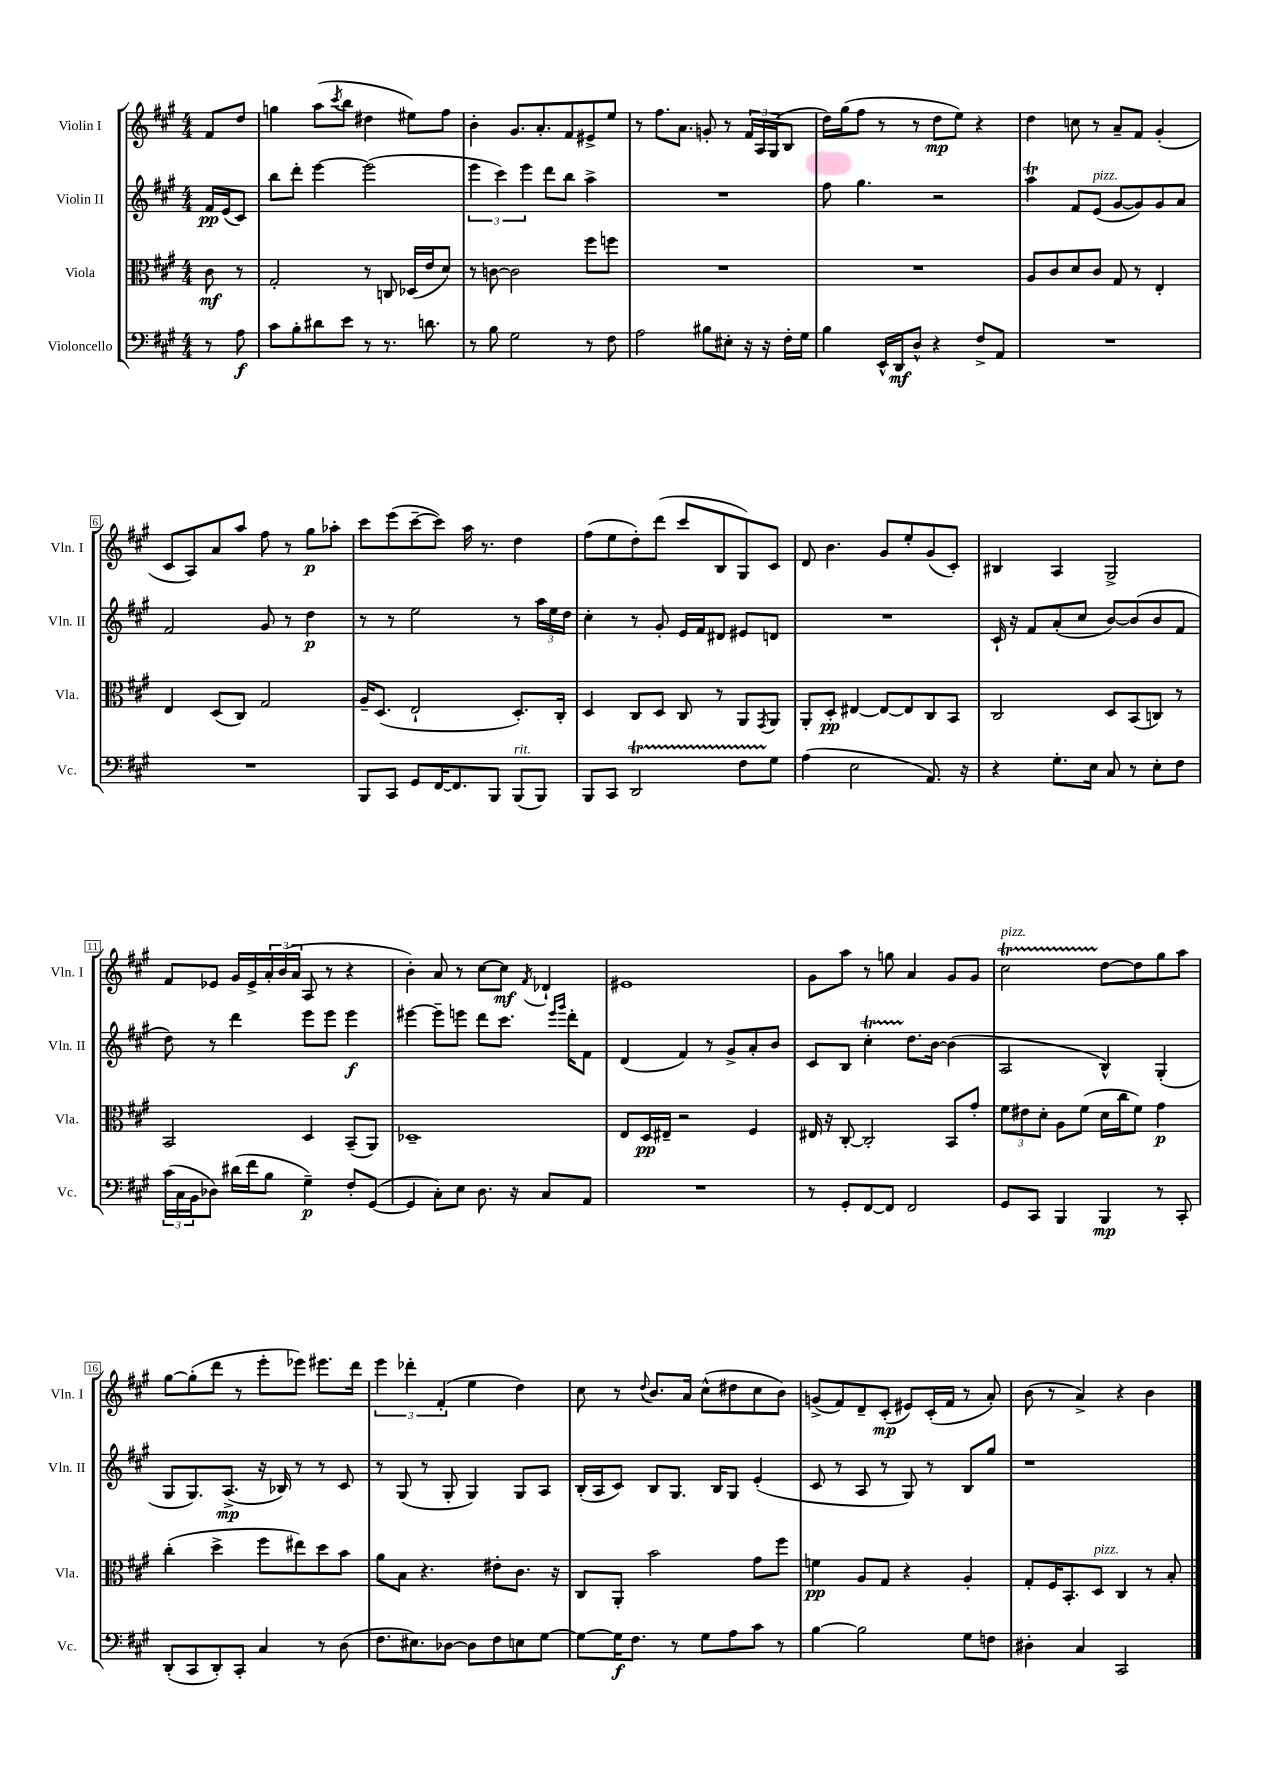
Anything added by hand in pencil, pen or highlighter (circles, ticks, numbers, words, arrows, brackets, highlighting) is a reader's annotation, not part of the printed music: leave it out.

**kern	**kern	**kern	**kern
*staff4	*staff3	*staff2	*staff1
*clefF4	*clefC3	*clefG2	*clefG2
*k[f#c#g#]	*k[f#c#g#]	*k[f#c#g#]	*k[f#c#g#]
*M4/4	*M4/4	*M4/4	*M4/4
8r	8c#	16f#	8f#
.	.	(16e	.
8A	8r	8c#)	8dd
=	=	=	=
8c#	2G#'	8bb	4gg
8B'	.	8ddd'	.
8d#	.	[4eee	(8aa
.	.	.	8qccc#
8e	.	.	8bb
8r	8r	(2eee]	4dd#
8.r	8C	.	.
.	(16D-	.	8ee#)
8.d	16e	.	.
.	8d)	.	8ff#
=	=	=	=
8r	8r	6eee	4b'
8B	[8c	.	.
.	.	6ccc#)	.
2G#	2c]	.	8.g#
.	.	6eee	.
.	.	.	8.a'
.	.	8ddd	.
.	.	8bb	8f#
8r	8ff#	4aa^	8e#^
8F#	8ff	.	8ee
=	=	=	=
2A	1r	1r	8r
.	.	.	8.ff#
.	.	.	8.a
8B#	.	.	8g'
8E#'	.	.	8r
16r	.	.	24f#
.	.	.	24A
16r	.	.	.
.	.	.	(24G#
16F#'	.	.	8B
16G#	.	.	.
=	=	=	=
4B	1r	8ff#	16dd)
.	.	.	(16gg#
.	.	4.gg#	8ff#
16EE^^	.	.	8r
16DD	.	.	.
8D^^	.	.	8r
4r	.	2r	8dd
.	.	.	8ee)
8F#^	.	.	4r
8AA	.	.	.
=	=	=	=
1r	8A	4aa	4dd
.	8c#	.	.
.	8d	8f#	8cc
.	8c#	(8e	8r
.	8G#	[8g#	8a~
.	8r	8g#])	8f#
.	4E'	8g#	(4g#'
.	.	8a	.
=	=	=	=
1r	4E	2f#	8c#
.	.	.	8A)
.	(8D	.	8a
.	8C#)	.	8aa
.	2G#	8g#	8ff#
.	.	8r	8r
.	.	4dd	8gg#
.	.	.	8aa-'
=	=	=	=
8BBB	16A~	8r	8ccc#
.	(8.D	.	.
8CC#	.	8r	(8eee
8GG#	2E`	2ee	[8ccc#~
[16FF#	.	.	8ccc#])
8.FF#]	.	.	.
.	.	.	16aa
.	.	.	8.r
8BBB	.	.	.
(8BBB	8.D')	8r	4dd
8BBB)	.	24aa	.
.	.	24ee	.
.	16C#'	.	.
.	.	24dd	.
=	=	=	=
8BBB	4D	4cc#'	(8ff#
8CC#	.	.	8ee
2DD	8C#	8r	8dd')
.	8D	8g#'	(8ddd
.	8C#	16e	8ccc#
.	.	16f#	.
.	8r	8d#	8B
8F#	8AA	8e#	8G#)
.	8qGG#	.	.
8G#	8AA	8d	8c#
=	=	=	=
(4A	8AA'	1r	8d
.	8D'	.	4.b
2E	[4E#	.	.
.	8E#_	.	8g#
.	8E#]	.	8ee'
8.AA)	8C#	.	(8g#
.	8BB	.	8c#')
16r	.	.	.
=	=	=	=
4r	2C#	16c#`	4B#
.	.	16r	.
.	.	8f#	.
8.G#'	.	(8a'	4A
.	.	8cc#	.
16E	.	.	.
8C#	8D	[8b)	2G#^
8r	(8BB	(8b]	.
8E'	8C)	8b	.
8F#	8r	8f#	.
=	=	=	=
(24c#	2BB	8dd)	8f#
24C#	.	.	.
24BB	.	.	.
8D-)	.	8r	8e-
(16d#	.	4ddd	16g#
16f#	.	.	16e-^
8B	.	.	24a'
.	.	.	(24b
.	.	.	24a
4G#~)	4D	8eee	8A
.	.	8eee	8r
8F#'	(8BB~	4eee	4r
([8GG#	8AA)	.	.
=	=	=	=
4GG#]	1D-~	[4eee#	4b')
8C#')	.	8eee#~]	8a
8E	.	8eee	8r
8.D	.	8ddd	[8cc#
.	.	8.ccc#	8cc#]
16r	.	.	.
.	.	.	8qf#
8C#	.	.	4d-`
.	.	16qqeee	.
.	.	16qqggg#	.
.	.	16ddd'	.
8AA	.	8f#	.
=	=	=	=
1r	8E	(4d	1e#
.	16D	.	.
.	16E#~	.	.
.	2r	4f#)	.
.	.	8r	.
.	.	8g#^	.
.	4F#	8a'	.
.	.	8b	.
=	=	=	=
8r	16E#	8c#	8g#
.	16r	.	.
8GG#'	[8C#'	8B	8aa
[8FF#	2C#']	4cc#'	8r
8FF#]	.	.	8gg
2FF#	.	8.dd	4a
.	.	[16b	.
.	8BB	(4b]	8g#
.	8g#'	.	8g#
=	=	=	=
8GG#	12f#	2A	2cc#
.	12e#	.	.
8CC#	.	.	.
.	12d'	.	.
4BBB	8A	.	.
.	(8f#	.	.
4BBB	16d	4B^^)	[8dd
.	16cc#	.	.
.	8f#)	.	8dd]
8r	4g#	(4G#'	8gg#
8CC#'	.	.	8aa
=	=	=	=
(8DD'	(4cc#'	8G#	[8gg#
8CC#	.	8.G#)	(8gg#']
8DD')	4dd^	.	8ddd
.	.	(8.A^	.
8CC#'	.	.	8r
4C#	8ff#	16r	8eee'
.	.	16B-)	.
.	8ee#)	8r	8eee-)
8r	8dd	8r	8.eee#
(8D	8b	8c#	.
.	.	.	16ddd
=	=	=	=
8.F#	8a	8r	6eee
.	8B	(8G#	.
.	.	.	6ddd-'
8.E#)	.	.	.
.	4.r	8r	.
.	.	.	(6f#'
[8D-	.	8G#'	.
8D-]	.	4G#)	4ee
8F#	8e#'	.	.
8E	8.c#	8G#	4dd)
[8G#	.	8A	.
.	16r	.	.
=	=	=	=
8G#_	8C#	(16B'	8cc#
.	.	16A	.
16G#]	8AA'	8c#)	8r
8.F#	.	.	.
.	.	.	8qqdd
.	2b	8B	8.b
8r	.	8.G#	.
.	.	.	16a
8G#	.	.	(8cc#^^
.	.	16B	.
8A	.	8G#	8dd#
8c#	8g#	(4e'	8cc#
8r	8ff#	.	8b)
=	=	=	=
[4B	4f	8c#	(8g^
.	.	8r	8f#)
2B]	8A	8A	8d~
.	8G#	8r	(8c#'
.	4r	8G#)	8e#)
.	.	8r	(16c#'
.	.	.	16f#
8G#	4A'	8B	8r
8F	.	8gg#	8a')
=	=	=	=
4D#'	8G#'	1r	(8b
.	16F#	.	8r
.	8.BB'	.	.
4C#	.	.	4a^)
.	8D	.	.
2CC#	4C#	.	4r
.	8r	.	4b
.	8B'	.	.
==	==	==	==
*-	*-	*-	*-
